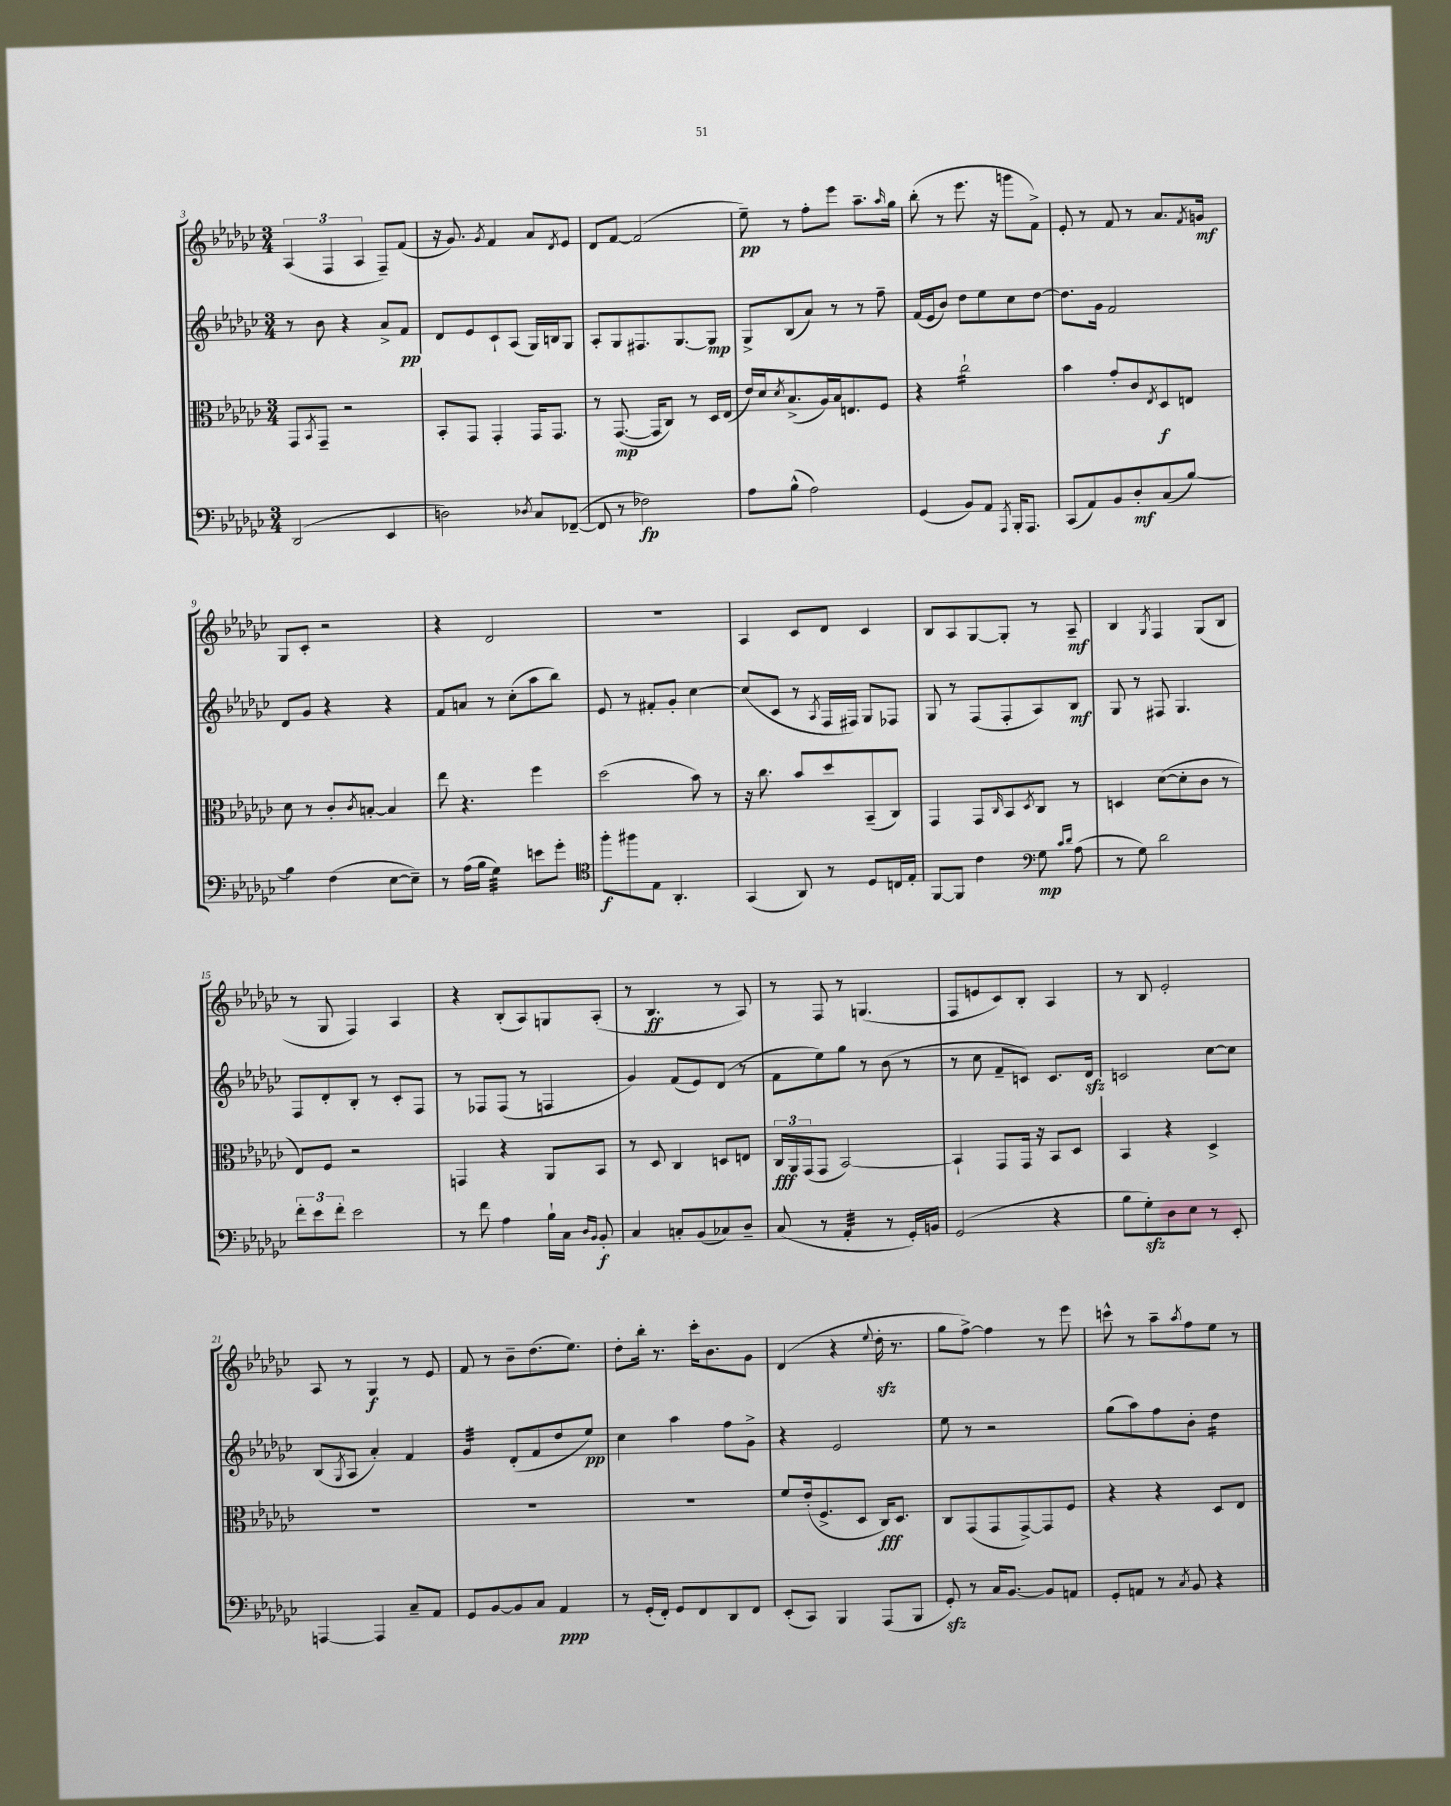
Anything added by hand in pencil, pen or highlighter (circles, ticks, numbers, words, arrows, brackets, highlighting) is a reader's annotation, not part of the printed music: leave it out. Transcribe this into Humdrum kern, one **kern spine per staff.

**kern	**kern	**kern	**kern
*staff4	*staff3	*staff2	*staff1
*clefF4	*clefC3	*clefG2	*clefG2
*k[b-e-a-d-g-c-]	*k[b-e-a-d-g-c-]	*k[b-e-a-d-g-c-]	*k[b-e-a-d-g-c-]
*M3/4	*M3/4	*M3/4	*M3/4
(2DD-/	8GG-/L	8r	(6A-/
.	8qBB-/	.	.
.	8GG-~/J	8b-\	.
.	.	.	6F/
.	2r	4r	.
.	.	.	6A-/
4EE-/	.	8a-^/L	8F~/L)
.	.	8f/J	(8f/J
=	=	=	=
2D\)	8BB-'/L	8d-/L	16r
.	.	.	8.g-/)
.	8GG-/J	8e-/	.
.	.	.	8qg-/
.	4GG-'/	8c-`/	4f/
.	.	(8A-/J	.
8qD-/	.	.	.
8C-/L	16GG-/LK	16G-/LL)	8a-/L
.	8.GG-/J	16B/J	.
.	.	.	8qd-/
([8FF-~/J	.	8G-/J	8e-/J
=	=	=	=
8FF-/]	8r	8A-'/L	8d-/L
8r	([8.GG-/	8G-/	[8f/J
2F-\)	.	8.F#/	(2f/]
.	16GG-/]LK	.	.
.	8C-/J)	.	.
.	.	[8.G-/	.
.	8r	.	.
.	16D-/LL	8G-/]J	.
.	(16E-/JJ	.	.
=	=	=	=
8A-\L	16e-/LL)	8G-^/L	8ee-~\)
.	16d-/J	.	.
.	8qd-/	.	.
(8B-^^\J	(8.B-^/	(8B-/	8r
2A-\)	.	8a-/J)	8ff'\L
.	16A-/L)	.	.
.	16B-/J	8r	8eee-\J
.	8.E/	.	.
.	.	8r	8.aa-~\L
.	8F/J	8ff~\	.
.	.	.	16qqaa-/
.	.	.	16gg-\Jk
=	=	=	=
(4GG-/	4r	(16f/LL	(8bb-'\
.	.	16e-/J	.
.	.	8b-/J)	8r
8BB-/L)	2cc-`\	8dd-\L	8.eee-\
8AA-/J	.	8ee-\	.
.	.	.	16r
8qAAA-/	.	.	.
16BBB-'/LK	.	8cc-\	8ggg\L
8.AAA-/J	.	.	.
.	.	[8dd-\J	8f^\J)
=	=	=	=
(8CC-/L	4b-\	8.dd-\]L	8e-'/
8AA-/)	.	.	8r
.	.	16g-\Jk	.
8BB-/	8g-'/L	2f/	8f/
8D-'/	8c-/	.	8r
.	8qE-/	.	.
(8C-/	8D-/	.	8.a-/L
[8B-/J)	8E/J	.	.
.	.	.	8qf/
.	.	.	16g/Jk
=	=	=	=
4B-\]	8d-\	8d-/L	8G-/L
.	8r	8g-/J	8c-'/J
(4F\	8c-'/L	4r	2r
.	8qc-/	.	.
.	[8B'/J	.	.
[8E-\L	4B/]	4r	.
8E-~\]J)	.	.	.
=	=	=	=
8r	8ee-\	8f/L	4r
(16A-\LL	4.r	8a/J	.
16B-\JJ	.	.	.
4G-\)	.	8r	2d-/
.	.	(8cc-'\L	.
8e\L	4ff\	8aa-\	.
8g-'\J	.	8bb-\J)	.
=	=	=	=
*clefC4	*	*	*
8ff'\L	(2dd-\	8e-/	2.r
8ff#\	.	8r	.
8E-\J	.	8f#'/L	.
4.AA-'/	.	8g-'/J	.
.	8b-\)	[4cc-\	.
.	8r	.	.
=	=	=	=
(4GG-/	16r	(8cc-/]L	4A-/
.	8.cc-\	.	.
.	.	8c-/J	.
8AA-/)	8b-/L	8r	8c-/L
.	.	8qA-/	.
8r	8dd-/	16F/LL	8d-/J
.	.	16F#/JJ)	.
8D-/L	(8BB-~/	8G-/L	4c-/
16C/L	8C-/J)	8F-/J	.
16E-'/JJ	.	.	.
=	=	=	=
[8FF/L	4GG-/	8G-/	8B-/L
8FF/]J	.	8r	8A-/
4c-\	8GG-/L	(8F/L	[8G-/
.	16qqC-/	.	.
.	8BB-/	8F'/	8G-'/]J
*clefF4	*	*	*
.	8qD-/	.	.
8G-\	8C-/J	8A-/)	8r
16qqc-/LL	.	.	.
16qqd-/JJ	.	.	.
(8A-\	8r	8B-/J	8A-~/
=	=	=	=
8r	4D/	8G-/	4B-/
8G-\)	.	8r	.
.	.	.	8qG-/
2d-\	([8d-\L	8F#/	4F/
.	8d-'\]	4.G-/	.
.	8c-\J	.	(8G-/L
.	8r	.	8B-/J
=	=	=	=
12f'\L	8E-/L)	8F/L	8r
12e-\	.	.	.
.	8F/J	8d-'/	8G-/
12f'\J	.	.	.
2e-\	2r	8B-'/J	4F/)
.	.	8r	.
.	.	8c-'/L	4A-/
.	.	8F/J	.
=	=	=	=
8r	4GG/	8r	4r
8f\	.	8F-/L	.
4A-\	4r	(8F-/J	(8B-'/L
.	.	8r	8A-/)
16B-`\LL	8AA-/L	4F/	8G/
16C-\JJ	.	.	.
16qqD-/LL	.	.	.
16qqBB-/JJ	.	.	.
8BB-'/	8BB-/J	.	(8A-'/J
=	=	=	=
4C-/	8r	4g-/)	8r
.	8D-/	.	4.B-/
8C'/L	4C-/	(8f/L	.
(8BB-/	.	8e-/)	.
8C-/)	8D/L	(8d-/J	8r
8D-~/J	8E/J	8r	8A-/)
=	=	=	=
(8C-/	24C-/LL	8f\L	8r
.	24AA-/	.	.
.	(24GG-/J	.	.
8r	8GG-/J	8ee-\)	8F/
4AA-'/	[2BB-/)	8gg-\J	8r
.	.	8r	(4.G/
8r	.	(8b-\	.
16GG-'/LL)	.	8r	.
16BB/JJ	.	.	.
=	=	=	=
(2GG-/	4BB-`/]	8r	8F/L
.	.	8cc-\	8e/
.	8GG-/L	8f~/L	8c-/)
.	16GG-/Jk	8c/J)	8B-'/J
.	16r	.	.
4r	8BB-/L	8.c/L	4A-/
.	8D-/J	.	.
.	.	16d-/Jk	.
=	=	=	=
8B-\L	4BB-/	2c/	8r
8G-'\)	.	.	8B-/
8D-\	4r	.	2e-'/
8E-\J	.	.	.
8r	4D-^/	[8cc-\L	.
8EE-'/	.	8cc-\]J	.
=	=	=	=
[4AAA/	2.r	(8B-/L	8A-/
.	.	8qG-/	.
.	.	8A-/J	8r
4AAA/]	.	4a-'/)	4G-/
8C-~/L	.	4f/	8r
8AA-/J	.	.	8e-/
=	=	=	=
8GG-/L	2.r	4g-/	8f/
[8BB-/	.	.	8r
8BB-/]	.	(8d-'/L	8b-~\L
8C-/J	.	8f/	(8.dd-\
4AA-/	.	8dd-/	.
.	.	.	8.ee-\J)
.	.	8ee-/J)	.
=	=	=	=
8r	2.r	4cc-\	8dd-'\L
(16GG-'/LL	.	.	16bb-'\Jk
16FF'/JJ)	.	.	8.r
8GG-/L	.	4aa-\	.
8FF/	.	.	16ccc-'\LK
.	.	.	8.b-\
8DD-/	.	8ff\L	.
8FF/J	.	8g-^\J	8g-\J
=	=	=	=
(8EE-'/L	8f/L	4r	(4d-/
8CC-/J)	(16e-'/k	.	.
.	8.F^/	.	.
4BBB-/	.	2e-/	4r
.	8D-/J	.	.
.	.	.	8qqee-/
(8AAA-/L	16C-/LK)	.	16dd-'\
.	8.D-/J	.	8.r
8BBB-/J	.	.	.
=	=	=	=
8GG-'/)	8C-/L	8ee-\	8gg-\L
8r	(8GG-/	8r	[8ff^\J)
16C-/LK	8GG-/	2r	4ff\]
[8.BB-/J	.	.	.
.	[8GG-^/)	.	.
8BB-/]L	8GG-/]	.	8r
8AA/J	8F/J	.	8eee-\
=	=	=	=
8GG-'/L	4r	(8gg-\L	8ccc^^\
8AA/J	.	8aa-\)	8r
8r	4r	8ff\	8aa-~\L
8qC-/	.	.	8qaa-/
8BB-/	.	8b-'\J	8ff\
4r	8D-/L	4dd-\	8ee-\J
.	8E-/J	.	8r
==	==	==	==
*-	*-	*-	*-
